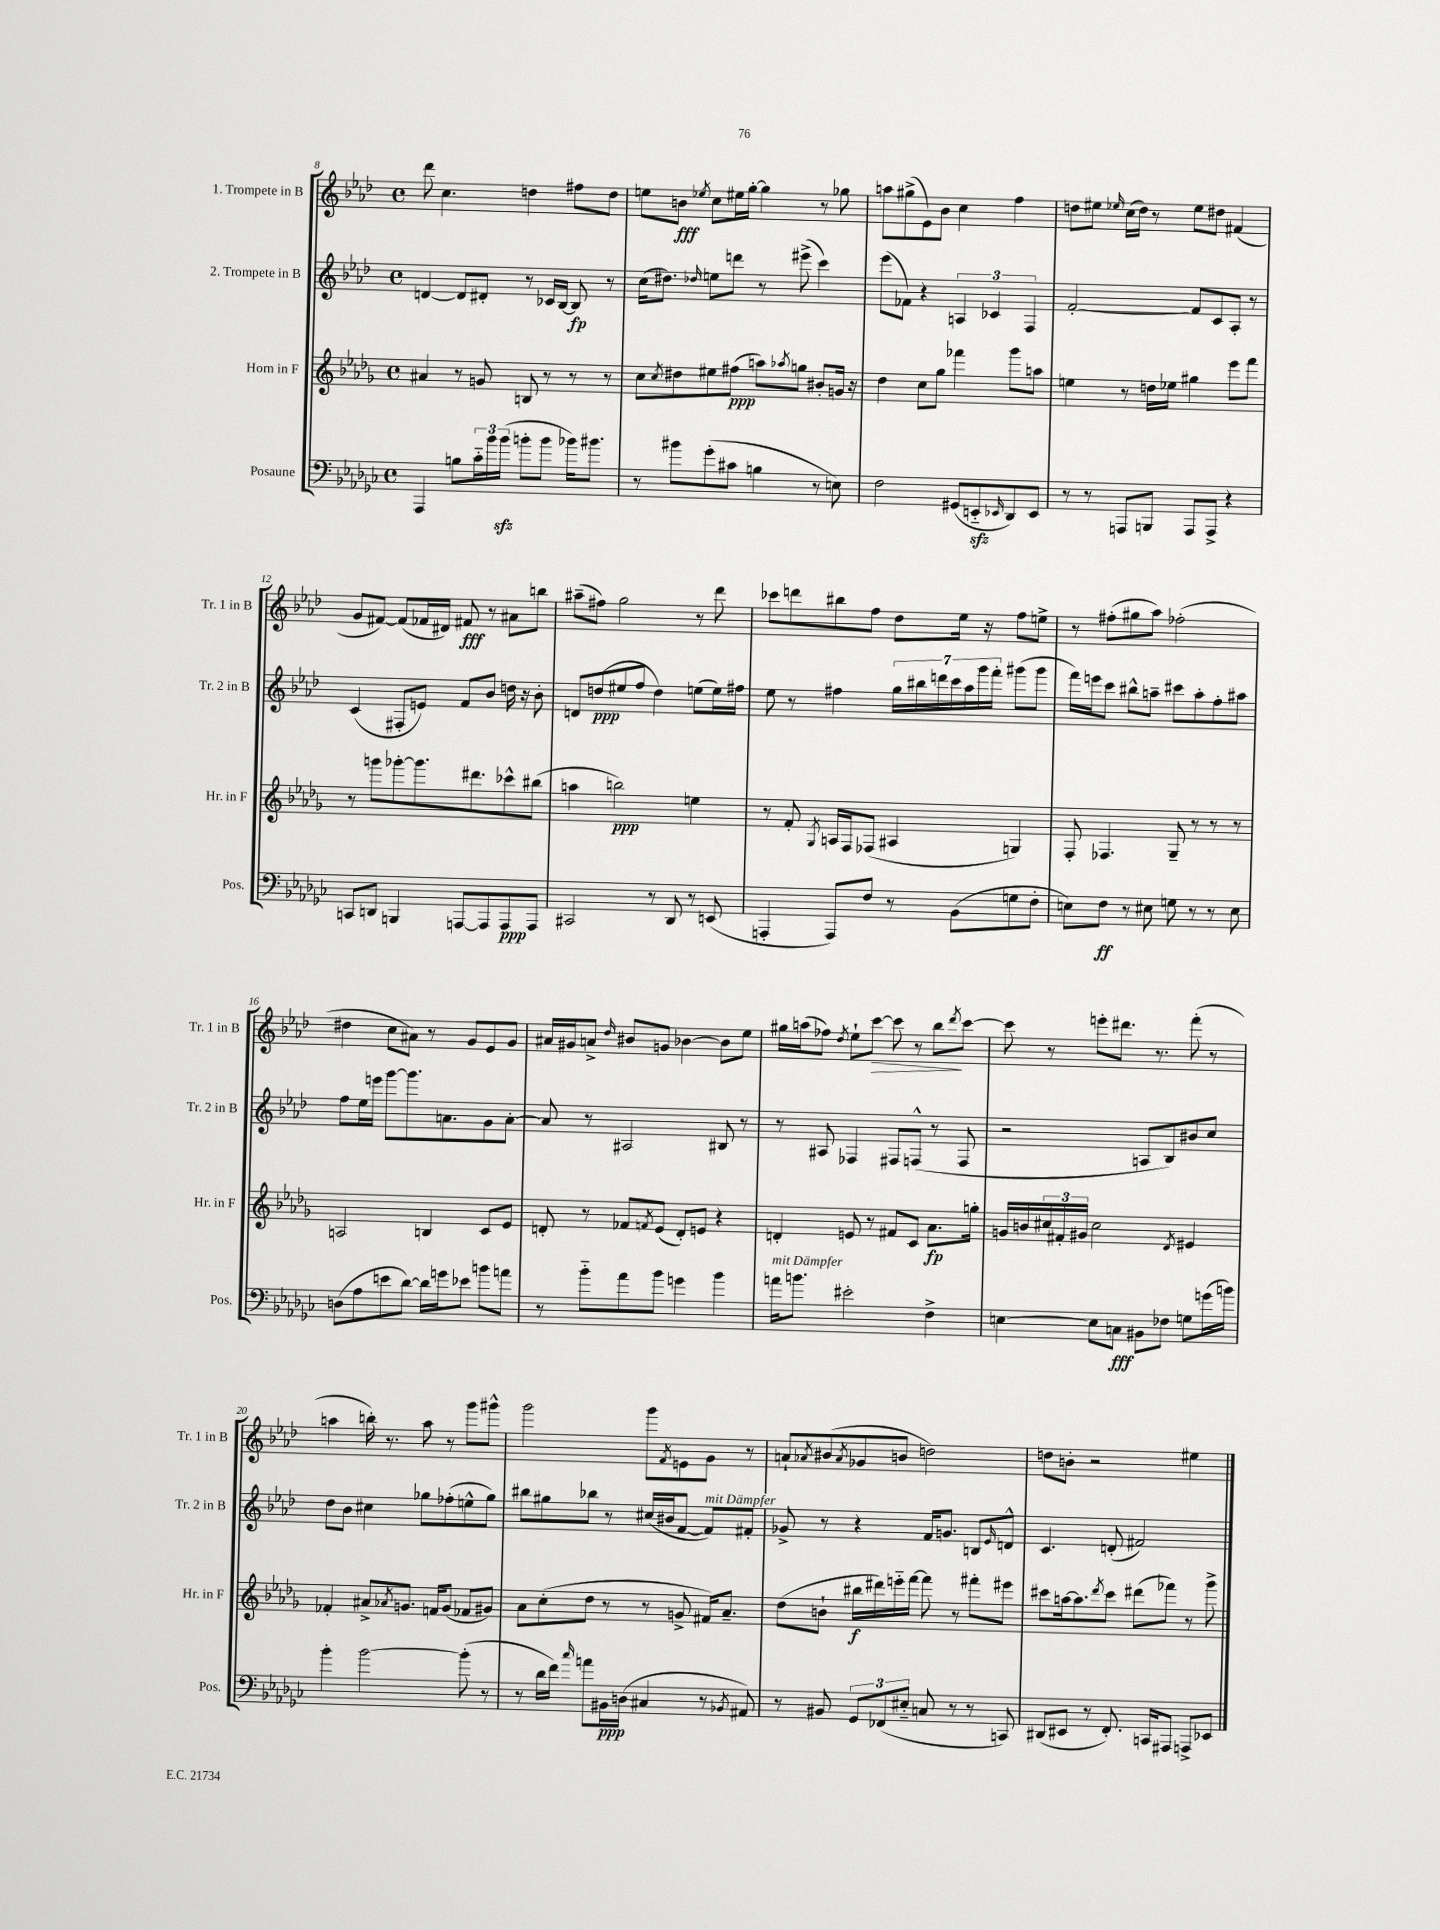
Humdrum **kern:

**kern	**kern	**kern	**kern
*staff4	*staff3	*staff2	*staff1
*clefF4	*clefG2	*clefG2	*clefG2
*k[b-e-a-d-g-c-]	*k[b-e-a-d-g-]	*k[b-e-a-d-]	*k[b-e-a-d-]
*M4/4	*M4/4	*M4/4	*M4/4
*met(c)	*met(c)	*met(c)	*met(c)
4AAA-	4a#	[4d	8ddd-
.	.	.	4.cc
8B	8r	8d]	.
24c-'~	8g	8d#'	.
24b-	.	.	.
(24b-	.	.	.
8b'	8B	8r	4dd
8b	8r	16c-	.
.	.	[16B-	.
16b-)	8r	8B-]	8ff#
8.b#	.	.	.
.	8r	8r	8dd
=	=	=	=
8r	8cc	(16cc	8ee
.	.	8.dd#)	.
.	8qcc	.	.
8b#	8dd#	.	8b
.	.	16qqdd-	8qee-
(8g-'	8ee#	8ee	8cc
8c#	(8ff#	8ddd	16ee#
.	.	.	[16gg'
4B	8aa)	8r	4gg]
.	8qaa-	.	.
.	8gg	(8eee#^	.
8r	8b#'	4ccc)	8r
8E)	16g	.	8gg-
.	16r	.	.
=	=	=	=
2F	4dd-	(8eee-	8aa
.	.	8f-)	(8gg#^
.	8cc	4r	8e-)
.	8gg-	.	8b-
(8GG#	4fff-	6A	4cc
8EE'~	.	.	.
.	.	6c-	.
16qqEE-	.	.	.
8DD-)	8ggg-	.	4ff
.	.	6F	.
8EE-	8aa	.	.
=	=	=	=
8r	4ee	[2f'	8dd
8r	.	.	8ee#
.	.	.	16qqee-
8AAA	8r	.	(16cc
.	.	.	16dd)
8BBB	16dd	.	8r
.	16ee-	.	.
8AAA	4gg#	8f]	8ee-
8AAA^	.	8c	8dd#
4r	8eee-	8A-'	(4f#
.	8fff	8r	.
=	=	=	=
8CC	8r	(4c	8g
8DD	8ggg	.	[8f#)
4BBB	[8ggg-'	8F#'	(8f#]
.	8.ggg-]	8e)	16f-
.	.	.	16d#)
[8AAA	.	8f	8f#
.	8.ddd#	.	.
8AAA]	.	8b-	8r
8AAA	8ccc-^^	16dd	8a#
.	.	16r	.
8AAA	(8bb#	8b-'	8bb
=	=	=	=
2CC#	4aa	8d	(8aa#~
.	.	(8dd	8ff#)
.	2bb)	8ee#	2gg
.	.	8ff	.
8r	.	4dd)	.
8DD-	.	.	.
8r	4ee	(8ee	8r
(8EE	.	16ee)	8ddd-
.	.	16ff#	.
=	=	=	=
4AAA'	8r	8ee-	8ccc-
.	8f'	8r	8ddd
.	8qG-	.	.
8AAA)	16A	4ff#	8bb#
.	16F	.	.
8F	(8F-	.	8ff
8r	4A#	28gg	8dd-
.	.	28bb#	.
.	.	28ddd	.
.	.	28ccc	.
(8BB-	.	.	16ee-
.	.	28aa-	.
.	.	28ggg	.
.	.	.	16r
.	.	28fff'	.
8G	4G)	(8ggg#	8ff
8F'	.	8ggg#	8ee^
=	=	=	=
8E)	8F'	16fff)	8r
.	.	16eee	.
8F	4.F-	8ccc	(8ff#'
8r	.	8bb#^^	8gg#
8E#	.	8aa~	8aa-)
8G	8G-~	8ccc#	(2ff-'
8r	8r	8aa'	.
8r	8r	8ff'	.
8E#	8r	8aa#	.
=	=	=	=
(8D	2A	8ff	4dd#
8A-	.	16ee-	.
.	.	16eee	.
8e	.	[8ggg	8cc
[8d-)	.	8.ggg]	8a#)
16d-]	4B	.	8r
16g	.	8.a	.
8e-	.	.	8g
8b	8c	8g	8e-
8a	8e-	[8a'	8g
=	=	=	=
8r	8d'	8a]	16a#
.	.	.	16g#
8b-'~	8r	8r	8a^
.	.	.	16qqdd-
8a-	8f-	2A#	8b#
.	8qf	.	.
8b-	(8e-	.	8g
4g	8d')	.	[4b-
.	8e	.	.
4b-	4r	8B#	8b-]
.	.	8r	8ee-
=	=	=	=
16a	4d'	8r	16gg#
8.b	.	.	(16aa
.	.	8A#	8ff-)
.	.	.	8qdd-
2e#'	8e	4F-	8ee-`
.	8r	.	[8ccc
.	8f#	8F#	8ccc]
.	8c	(8F^^	8r
4F^	8.a-	8r	8bb-
.	.	.	8qddd-
.	.	8F	[8ccc
.	16gg'	.	.
=	=	=	=
[4E	16g	2r	8ccc]
.	16b	.	.
.	24cc#	.	8r
.	24f#'	.	.
.	24g#	.	.
8E]	2cc#	.	8eee'
8C	.	.	8.ddd#
8BB#	.	8A	.
.	.	.	8.r
8F-	.	8B-)	.
.	8qd-	.	.
8G	4e#	8b#	(8fff'
(16g	.	8cc	8r
16b)	.	.	.
=	=	=	=
4b-'	4f-'	8dd-	4aa
.	.	8b-	.
[2b-	8a#^	4cc#	16bb')
.	.	.	8.r
.	8qa-	.	.
.	8.g	.	.
.	.	8gg-	8aa
.	16f	.	.
.	(8g	(8ff-'	8r
(8b-']	8f-	8ee^^	8ggg
8r	8g#)	8gg-)	8ggg#^^
=	=	=	=
8r	8a-	8bb#	2ggg
16d-	(8cc'	8gg#	.
16f)	.	.	.
16qqcc-	.	.	.
8a	8dd-	8bb-	.
16BB#	8r	8r	.
(16D	.	.	.
4C#	8r	(16cc#	8ggg
.	.	16b#	.
.	.	.	8qf
.	8g^	[8f	8e
8r	16f#)	8f])	8g
.	8.a-~	.	.
8qBB-	.	.	.
8AA#)	.	8f#'	8r
=	=	=	=
8r	(8dd-	8g-^	8a`
.	.	.	8qa-
8BB#	8b`	8r	(8b#
.	.	.	8qa-
12GG-	16bb#	4r	8g-
.	16ddd#)	.	.
(12FF-	.	.	.
.	16eee'~	.	8b
12E#'~	.	.	.
.	[16fff	.	.
8C	8fff]	16f	2dd)
.	.	8.g	.
8r	8r	.	.
8r	8fff#'	8B	.
.	.	16qqe-	.
8CC)	8eee#	8d^^	.
=	=	=	=
(8DD#	8ccc#	4.c	8dd
8EE#	[16aa	.	8b'
.	8.aa]	.	.
8r	.	.	2r
.	8qddd-	.	.
8.FF')	8ccc#	(8d'	.
.	(8ddd#	2f#)	.
16CC	.	.	.
8AAA#	8fff-)	.	.
8AAA^	8r	.	4ee#
8EE-	8ggg-^	.	.
==	==	==	==
*-	*-	*-	*-
